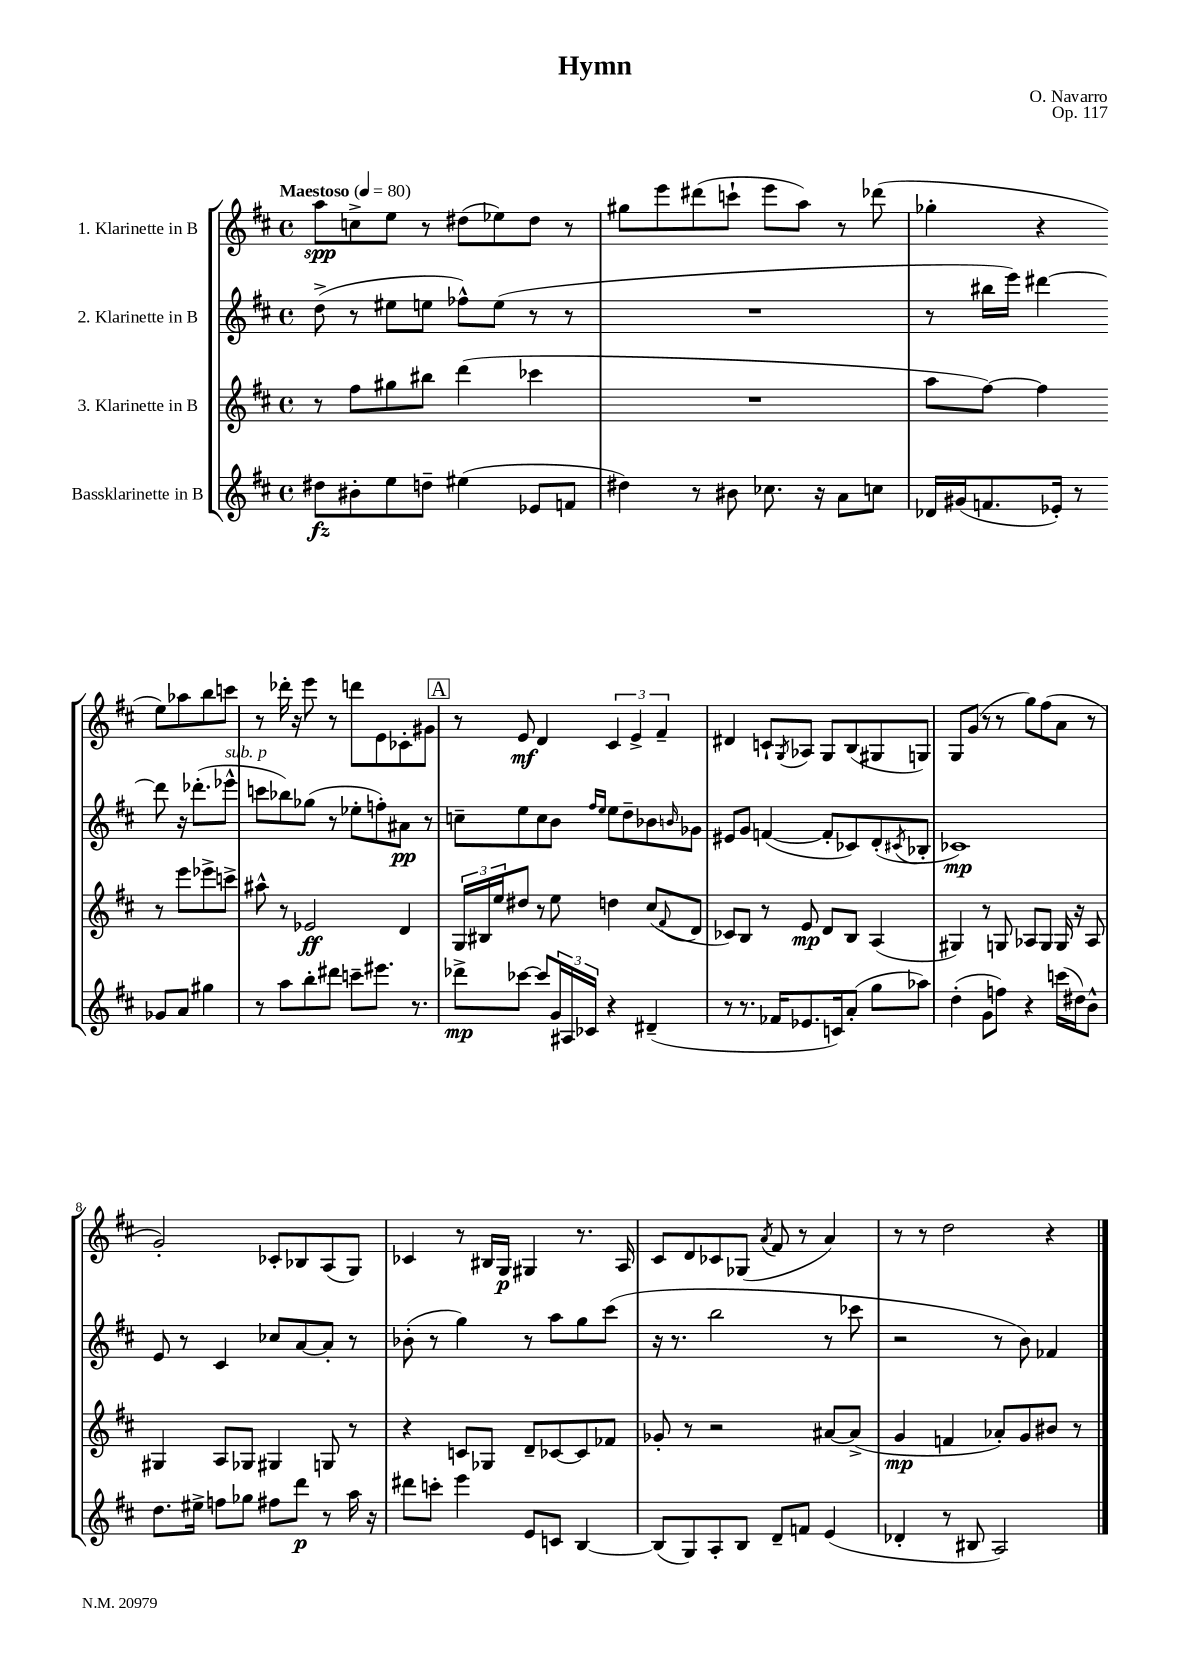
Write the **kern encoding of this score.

**kern	**kern	**kern	**kern
*staff4	*staff3	*staff2	*staff1
*clefG2	*clefG2	*clefG2	*clefG2
*k[f#c#]	*k[f#c#]	*k[f#c#]	*k[f#c#]
*M4/4	*M4/4	*M4/4	*M4/4
*met(c)	*met(c)	*met(c)	*met(c)
*MM80	*MM80	*MM80	*MM80
8dd#	8r	(8dd^	8aa
8b#'	8ff#	8r	8cc^
8ee	8gg#	8ee#	8ee
8dd~	8bb#	8ee	8r
(4ee#	(4ddd	8ff-^^)	(8dd#
.	.	(8ee	8ee-)
8e-	4ccc-	8r	8dd#
8f	.	8r	8r
=	=	=	=
4dd#)	1r	1r	8gg#
.	.	.	8eee
8r	.	.	(8ddd#
8b#	.	.	8ccc`
8.cc-	.	.	8eee
.	.	.	8aa)
16r	.	.	.
8a	.	.	8r
8cc	.	.	(8ddd-
=	=	=	=
16d-	8aa	8r	4gg-'
(16g#	.	.	.
8.f	[8ff#)	16bb#	.
.	.	16eee)	.
.	4ff#]	[4ddd#	4r
16e-')	.	.	.
8r	.	.	.
8g-	8r	8ddd#]	8ee)
8a	8eee	16r	8aa-
.	.	(8.ddd-'	.
4gg#	8eee-^	.	8bb
.	8ccc^	8eee-^^	8ccc
=	=	=	=
8r	8aa#^^	8ccc	8r
8aa	8r	8bb-)	16ddd-'
.	.	.	16r
8bb'	2e-	(8gg-	8eee
8ddd#	.	8r	8r
8ccc~	.	8ee-'	8ddd
8.eee#	.	8ff')	8e
.	4d	8a#	8c-'
8.r	.	.	.
.	.	8r	8g#
=	=	=	=
8ddd-^	24G	8cc~	8r
.	24B#	.	.
.	24ee	.	.
[8ccc-	8dd#	8ee	8e
8ccc-]	8r	8cc	4d
24g	8ee	8b	.
24A#	.	.	.
24c-	.	.	.
.	.	16qqff#	.
.	.	16qqee	.
4r	4dd	8ee	6c#
.	.	8dd~	.
.	.	.	6e^
(4d#~	(8cc#	8b-	.
.	.	.	6f#~
.	8qqf#	16qqb	.
.	8d	8g-	.
=	=	=	=
8r	8c-)	8e#	4d#
8.r	8B	8g	.
.	8r	([4f	8c`
16f-	.	.	.
.	.	.	8qG
8.e-	8e	.	8A-
.	8d	8f']	8G
16c)	.	.	.
(8a'	8B	8c-)	(8B
8gg	(4A	(8d'	8G#
.	.	8qc#	.
8aa-)	.	8B-'	8G)
=	=	=	=
(4dd'	4G#)	1c-)	8G
.	.	.	(8g
8g	8r	.	8r
8ff)	8G	.	8r
4r	8A-	.	8gg)
.	8G	.	(8ff#
(16ccc	16G	.	8a
16dd#)	16r	.	.
8b^^	8A-	.	8r
=	=	=	=
8.dd	4G#	8e	2g')
.	.	8r	.
16ee#^	.	.	.
8ff	8A	4c#	.
8gg-	8G-	.	.
8ff#	4G#	8cc-	8c-'
8ddd	.	[8a	8B-
8r	8G	8a']	(8A
16aa	8r	8r	8G)
16r	.	.	.
=	=	=	=
8ddd#	4r	(8b-'	4c-
8ccc'	.	8r	.
4eee	8c	4gg)	8r
.	8G-	.	16B#
.	.	.	16G
8e	8d~	8r	4G#
8c	[8c-	8aa	.
[4B	8c-]	8gg	8.r
.	8f-	(8ccc#	.
.	.	.	16A
=	=	=	=
(8B]	8g-'	16r	8c#
.	.	8.r	.
8G)	8r	.	8d
8A'	2r	2bb	8c-
8B	.	.	(8G-
.	.	.	8qa
8d~	.	.	8f#
8f	.	.	8r
(4e	[8a#	8r	4a)
.	(8a#^]	8ccc-	.
=	=	=	=
4d-'	4g	2r	8r
.	.	.	8r
8r	4f	.	2dd
8B#	.	.	.
2A)	8a-')	8r	.
.	8g	8b)	.
.	8b#	4f-	4r
.	8r	.	.
==	==	==	==
*-	*-	*-	*-
